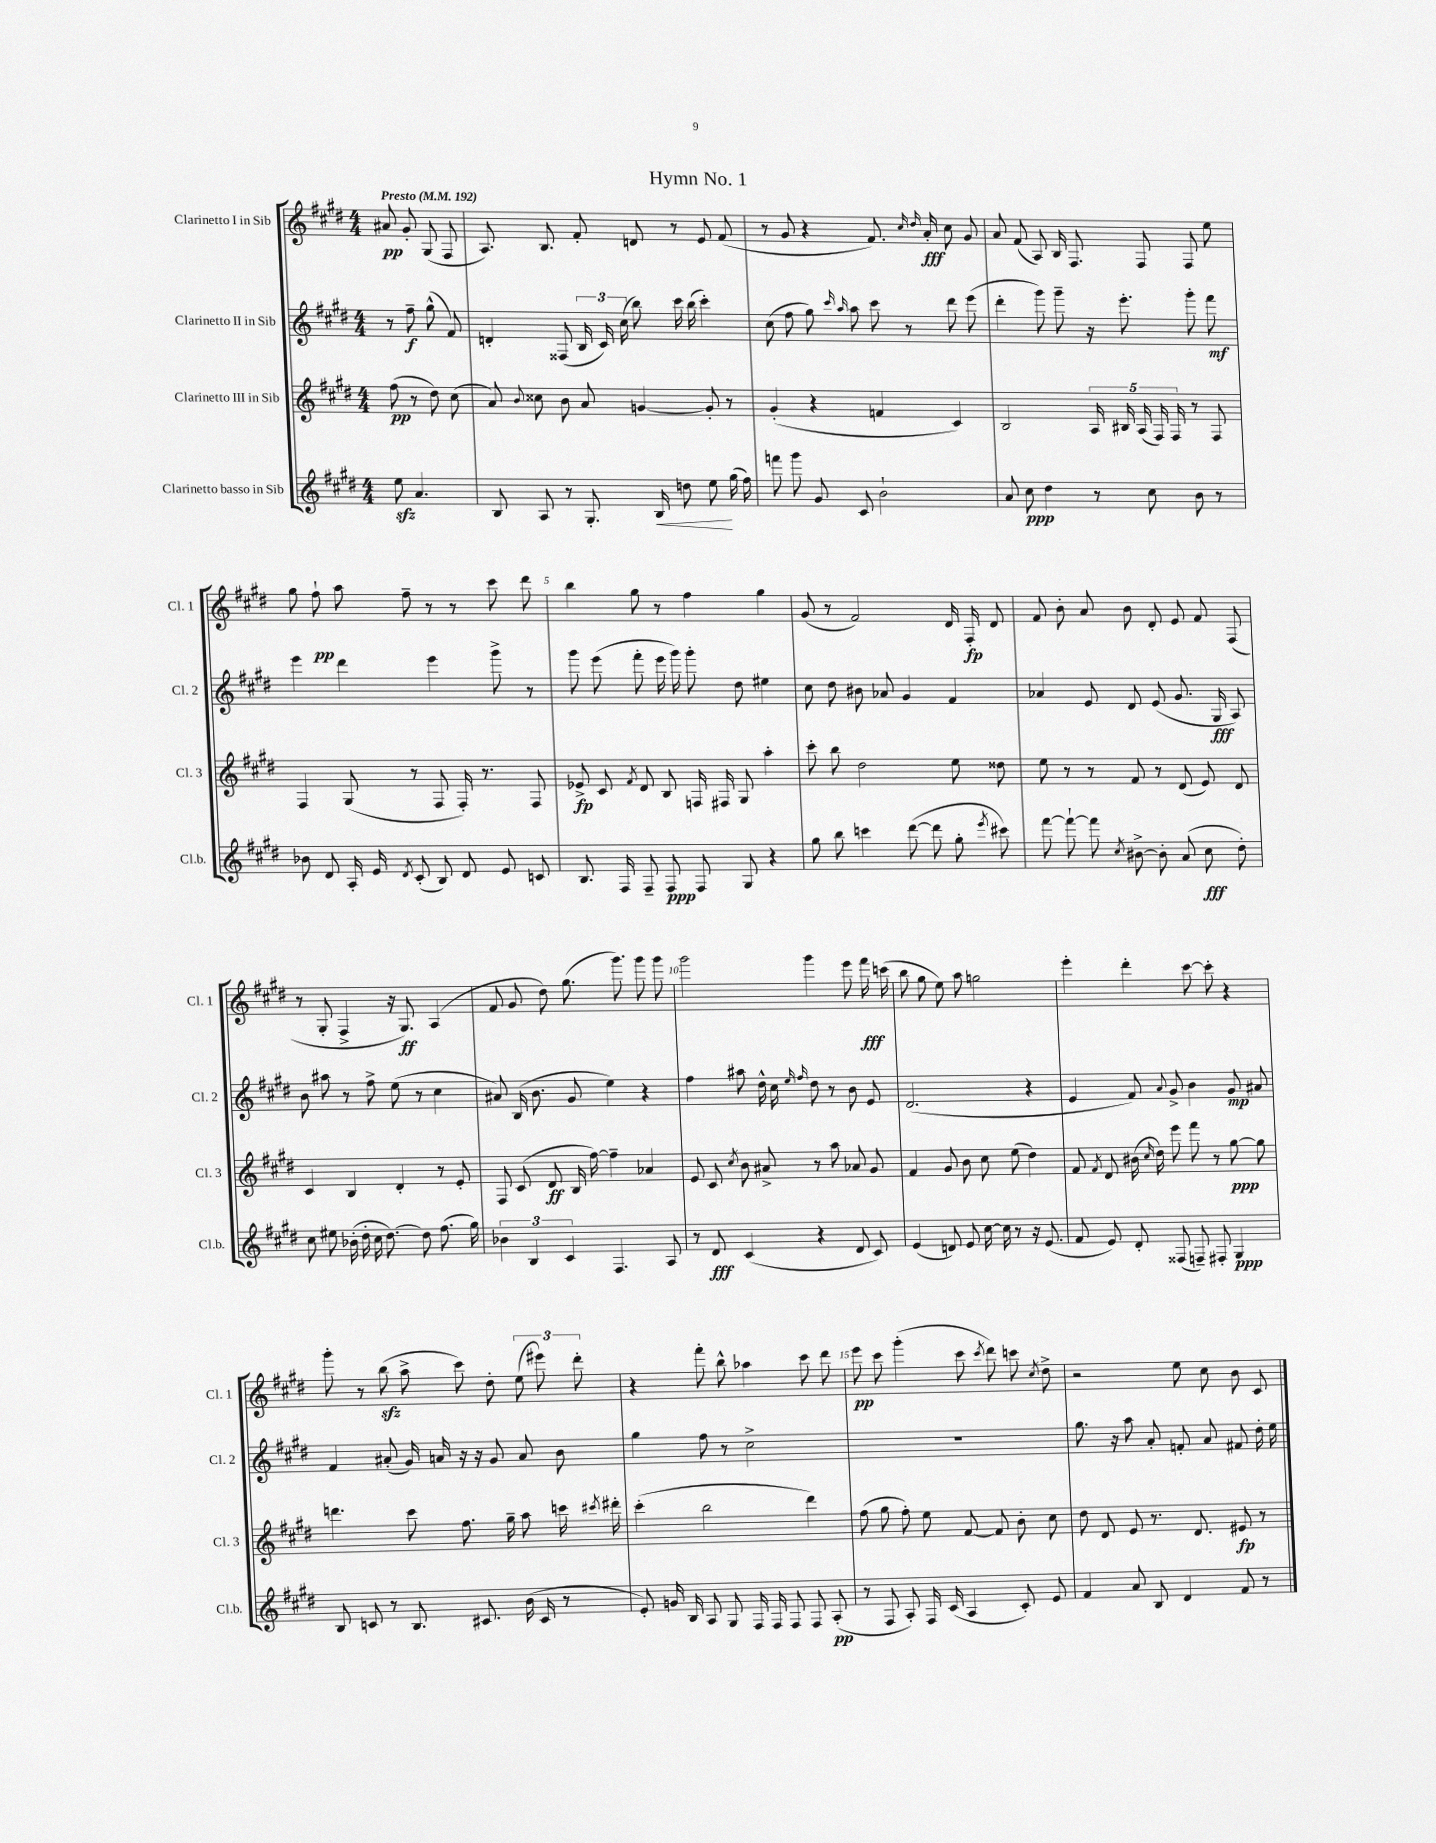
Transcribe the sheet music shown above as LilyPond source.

\header { title = "Hymn No. 1" }
<<
\new StaffGroup <<
\new Staff = "s0" \with { instrumentName = "Clarinetto I in Sib" shortInstrumentName = "Cl. 1" } {
    \clef treble \key e \major \numericTimeSignature \time 4/4 \partial 2 \tempo "Presto" 4 = 192
    \autoBeamOff ais'8\pp gis'8-. gis8( fis8 |
    a8.) b8. fis'8-. d'8 r8 e'8 fis'8( |
    r8 gis'8 r4 fis'8.) \grace { cis''16 dis''16 } a'16-.\fff cis''8 gis'8 |
    a'8 fis'8( a8) b16 fis8. fis8 fis8 e''8 |
    gis''8 fis''8-!\pp a''8 fis''8-- r8 r8 cis'''8 dis'''8 |
    b''4 gis''8 r8 fis''4 gis''4 |
    gis'8( r8 fis'2) dis'16 fis16-.\fp dis'8 |
    fis'8 b'8-. a'8 b'8 dis'8-. e'8 fis'8 fis8( |
    r8 gis8-. fis4-> r16 gis8.\ff) a4( |
    fis'8 gis'8 dis''8) gis''8.( gis'''8.) gis'''8 gis'''8 |
    gis'''2 gis'''4 e'''8 fis'''16\fff c'''16( |
    b''8 gis''8 e''8) a''8 g''2 |
    e'''4-. dis'''4-. cis'''8~ cis'''8-. r4 |
    gis'''8-. r8 b''8\sfz( a''8-> cis'''8) dis''8-. \tuplet 3/2 { e''8( eis'''8) dis'''8-. } |
    r4 fis'''8-. b''8-^ aes''4 cis'''8 dis'''8 |
    e'''8\pp cis'''8 gis'''4-.( cis'''8 \acciaccatura { cis'''8 } dis'''8) c'''8 \acciaccatura { cis''8 } dis''8-> |
    r2 e''8 cis''8 b'8 cis'8 \bar "|." |
}
\new Staff = "s1" \with { instrumentName = "Clarinetto II in Sib" shortInstrumentName = "Cl. 2" } {
    \clef treble \key e \major \numericTimeSignature \time 4/4 \partial 2
    \autoBeamOff r8 fis''8--\f gis''8-^( fis'8) |
    d'4-. fisis8( \tuplet 3/2 { b16 cis'16) cis''16( } b''8) cis'''16 b''16( cis'''4-.) |
    cis''8( fis''8 gis''8) \grace { cis'''16 a''16 } a''8 cis'''8 r8 dis'''8 e'''8( |
    dis'''4-. gis'''8) gis'''8-- r16 e'''8.-. gis'''8-. fis'''8\mf |
    e'''4 dis'''4 e'''4 gis'''8-> r8 |
    gis'''8 e'''8( fis'''8-. e'''16 gis'''16) gis'''8-. dis''8 eis''4 |
    cis''8 dis''8 bis'8 aes'8 gis'4 fis'4 |
    aes'4 e'8 dis'8 e'8( gis'8. gis16\fff a8) |
    b'8 ais''8 r8 fis''8-> e''8( r8 cis''4 |
    ais'8) b16( b'8. gis'8 e''4) r4 |
    fis''4 ais''8 dis''16-^ cis''16 \grace { e''16 fis''16 } dis''8 r8 b'8 e'8 |
    dis'2.( r4 |
    e'4 fis'8) \appoggiatura { a'8 } gis'8-> b'4 gis'8\mp ais'8 |
    fis'4 ais'8-.( gis'16) a'16 r16 r16 gis'8 a'8 b'8 |
    gis''4 fis''8 r8 cis''2-> |
    R1 |
    gis''8. r16 a''8 a'8-. f'8-. a'8 fis'8 dis''16-. e''16 \bar "|." |
}
\new Staff = "s2" \with { instrumentName = "Clarinetto III in Sib" shortInstrumentName = "Cl. 3" } {
    \clef treble \key e \major \numericTimeSignature \time 4/4 \partial 2
    \autoBeamOff fis''8\pp( r8 dis''8) cis''8( |
    a'8) \appoggiatura { b'8 } cisis''8 b'8 a'8 g'4~ g'8-. r8 |
    gis'4-.( r4 f'4 cis'4) |
    b2 \tuplet 5/4 { a16 bis16 a16( fis16) fis16 } r8 fis8 |
    fis4 gis8( r8 fis8 fis16-.) r8. fis8 |
    ees'8->\fp cis'8 \acciaccatura { fis'8 } dis'8 b8 f16 fis16 gis8 a''4-. |
    cis'''8-. b''8 dis''2 e''8 disis''8 |
    e''8 r8 r8 fis'8 r8 dis'8( e'8) dis'8 |
    cis'4 b4 dis'4-. r8 e'8-. |
    fis8 cis'8( dis'8\ff b16 fis''16~) fis''4-- aes'4 |
    e'8 cis'8 \acciaccatura { cis''8 } b'8 ais'8-> r8 a''8 aes'8 gis'8 |
    fis'4 gis'8 b'8 cis''8 e''8( dis''4) |
    fis'8 \acciaccatura { fis'8 } dis'8 bis'16( \grace { cis''16 } dis''16) e'''8 fis'''8 r8 gis''8~\ppp gis''8 |
    d'''4. cis'''8 fis''8. gis''16-- a''8 c'''16 \acciaccatura { cis'''8 } dis'''16-. |
    cis'''4-.( b''2 dis'''4) |
    fis''8( gis''8 fis''8-.) e''8 fis'8~ fis'8 b'8-. cis''8 |
    dis''8 dis'8 e'8 r8. dis'8. eis'8\fp r8 \bar "|." |
}
\new Staff = "s3" \with { instrumentName = "Clarinetto basso in Sib" shortInstrumentName = "Cl.b." } {
    \clef treble \key e \major \numericTimeSignature \time 4/4 \partial 2
    \autoBeamOff e''8\sfz a'4. |
    b8 a8 r8 gis8.-. b16\< d''8 e''8\! gis''16( fis''16) |
    f'''8 gis'''8 gis'8 cis'8 b'2-! |
    a'8 cis''8\ppp dis''4 r8 cis''8 b'8 r8 |
    bes'8 dis'8 a16-. e'16 \acciaccatura { dis'8 } cis'8-.( b8) dis'8 e'8 c'8 |
    b8. fis16 fis8-- fis8\ppp fis8 gis8 r4 |
    gis''8 b''8 c'''4 dis'''8~( dis'''8 gis''8-. \acciaccatura { e'''8 } cis'''8) |
    fis'''8~ fis'''8~-! fis'''8 \acciaccatura { cis''8 } bis'8~-> bis'8-. a'8( cis''8\fff dis''8-.) |
    cis''8 eis''8 bes'16-.( dis''16-. cis''16 dis''8.~) dis''8 fis''8.( gis''16) |
    \tuplet 3/2 { bes'4 b4 cis'4 } fis4. a8 |
    r8 dis'8\fff cis'4( r4 dis'8 cis'8) |
    e'4( d'8) e'8 cis''16~ cis''16 r8 r16 e'8.( |
    fis'8 e'8) dis'8-. fisis8( f8--) fis8-. gis4\ppp |
    b8 c'8 r8 b8. cis'8. b'16( cis'16 r8 |
    e'8-.) g'16 b16 a8 gis8 fis16 fis16 fis8 fis8 a8-.\pp( |
    r8 fis8 a8-.) fis16 cis'16( a4 cis'8-.) e'8 |
    fis'4 a'8 b8 dis'4 fis'8 r8 \bar "|." |
}
>>
>>
\layout { \context { \Score \override BarNumber.break-visibility = ##(#f #t #t) barNumberVisibility = #(every-nth-bar-number-visible 5) } }
